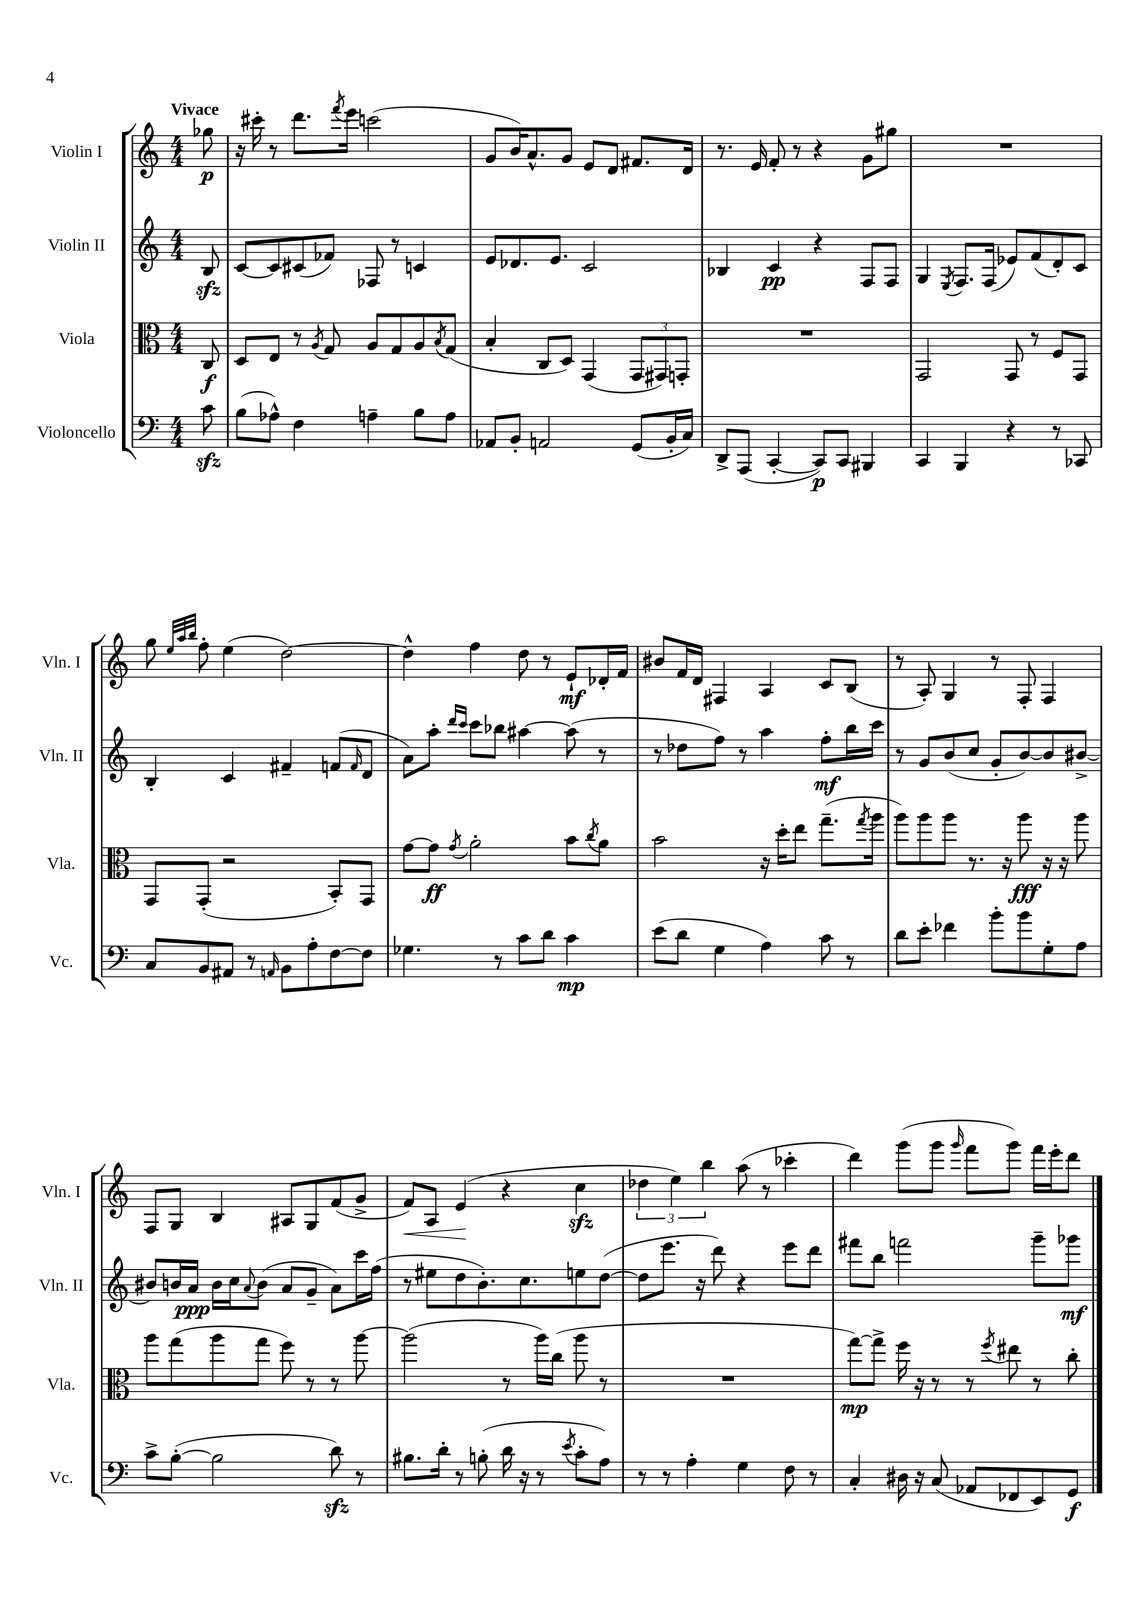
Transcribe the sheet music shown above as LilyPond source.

<<
\new StaffGroup <<
\new Staff = "s0" \with { instrumentName = "Violin I" shortInstrumentName = "Vln. I" } {
    \clef treble \key c \major \numericTimeSignature \time 4/4 \partial 8 \tempo "Vivace"
    ges''8\p |
    r16 cis'''16-. r8 d'''8. \acciaccatura { f'''8 } e'''16 c'''2( |
    g'8 b'16) a'8.-^ g'8 e'8 d'8 fis'8. d'16 |
    r8. e'16 f'8-. r8 r4 g'8 gis''8 |
    R1 |
    g''8 \grace { e''32 a''32 b''32 } f''8-. e''4( d''2~) |
    d''4-^ f''4 d''8 r8 e'8-!\mf des'16-. f'16 |
    bis'8 f'16 d'16 fis4 a4 c'8 b8( |
    r8 a8-.) g4 r8 f8-. f4 |
    f8 g8 b4 ais8 g8 f'8( g'8-> |
    f'8\<) a8 e'4\!( r4 c''4\sfz |
    \tuplet 3/2 { des''4 e''4) b''4 } a''8( r8 ces'''4-. |
    d'''4) g'''8( g'''8 \grace { g'''16 } f'''8 g'''8) f'''16 e'''16-. d'''8 \bar "|." |
}
\new Staff = "s1" \with { instrumentName = "Violin II" shortInstrumentName = "Vln. II" } {
    \clef treble \key c \major \numericTimeSignature \time 4/4 \partial 8
    b8\sfz |
    c'8~ c'8 cis'8( fes'8) fes8 r8 c'4 |
    e'8 des'8. e'8. c'2 |
    bes4 c'4\pp r4 f8 f8 |
    g4 \acciaccatura { e8 } f8. f16( ees'8) f'8( d'8-.) c'8 |
    b4-. c'4 fis'4-- f'8( \grace { f'16 } d'8 |
    a'8) a''8-. \grace { d'''16 c'''16 } c'''8 bes''8 ais''4~ ais''8( r8 |
    r8 des''8 f''8) r8 a''4 f''8-.\mf b''16 c'''16 |
    r8 g'8 b'8( c''8 g'8-. b'8~) b'8 bis'8~-> |
    bis'8 b'16 a'16\ppp b'16 c''16 \appoggiatura { a'8 } b'8( a'8 g'8-- a'8) c'''16 f''16( |
    r8 eis''8 d''8 b'8.-.) c''8. e''8 d''8~( |
    d''8 e'''8. r16 d'''8) r4 e'''8 d'''8 |
    fis'''8 b''8 f'''2 g'''8-- ges'''8\mf \bar "|." |
}
\new Staff = "s2" \with { instrumentName = "Viola" shortInstrumentName = "Vla." } {
    \clef alto \key c \major \numericTimeSignature \time 4/4 \partial 8
    c8\f |
    d8 e8 r8 \acciaccatura { a8 } g8 a8 g8 a8 \acciaccatura { b8 } g8( |
    b4-. c8 d8) g,4( \tuplet 3/2 { g,8 gis,8) g,8-. } |
    R1 |
    g,2 g,8 r8 f8 g,8 |
    g,8 g,8-.( r2 b,8-.) g,8 |
    g'8~ g'8\ff \acciaccatura { g'8 } a'2-. b'8 \acciaccatura { c''8 } a'8 |
    b'2 r16 d''16-. e''8 g''8.--( \acciaccatura { g''8 } a''16 |
    a''8) a''8 a''8 r8. r16 a''8\fff r16 r16 a''8 |
    a''8 g''8( a''8 g''8 f''8) r8 r8 a''8~ |
    a''2( r8 a''16) c''16( a''8 r8 |
    R1 |
    g''8~\mp) g''8-> f''16 r16 r8 r8 \acciaccatura { f''8 } eis''8 r8 c''8-. \bar "|." |
}
\new Staff = "s3" \with { instrumentName = "Violoncello" shortInstrumentName = "Vc." } {
    \clef bass \key c \major \numericTimeSignature \time 4/4 \partial 8
    c'8\sfz |
    b8( aes8-^) f4 a4-- b8 a8 |
    aes,8 b,8-. a,2 g,8( b,16-. c16) |
    d,8-> a,,8( c,4~-. c,8\p) c,8 bis,,4 |
    c,4 b,,4 r4 r8 ces,8 |
    c8 b,8 ais,8 r8 \grace { a,16 } b,8 a8-. f8~ f8 |
    ges4. r8 c'8 d'8 c'4\mp |
    e'8( d'8 g4 a4) c'8 r8 |
    d'8 e'8-. fes'4 b'8-. b'8 g8-. a8 |
    c'8-> b8~-.( b2 d'8\sfz) r8 |
    bis8. d'16-. r8 b8-.( d'16 r16 r8 \acciaccatura { e'8 } c'8-. a8) |
    r8 r8 a4-. g4 f8 r8 |
    c4-. dis16 r16 c8( aes,8 fes,8 e,8) g,8\f \bar "|." |
}
>>
>>
\layout { \context { \Score \remove "Bar_number_engraver" } }
